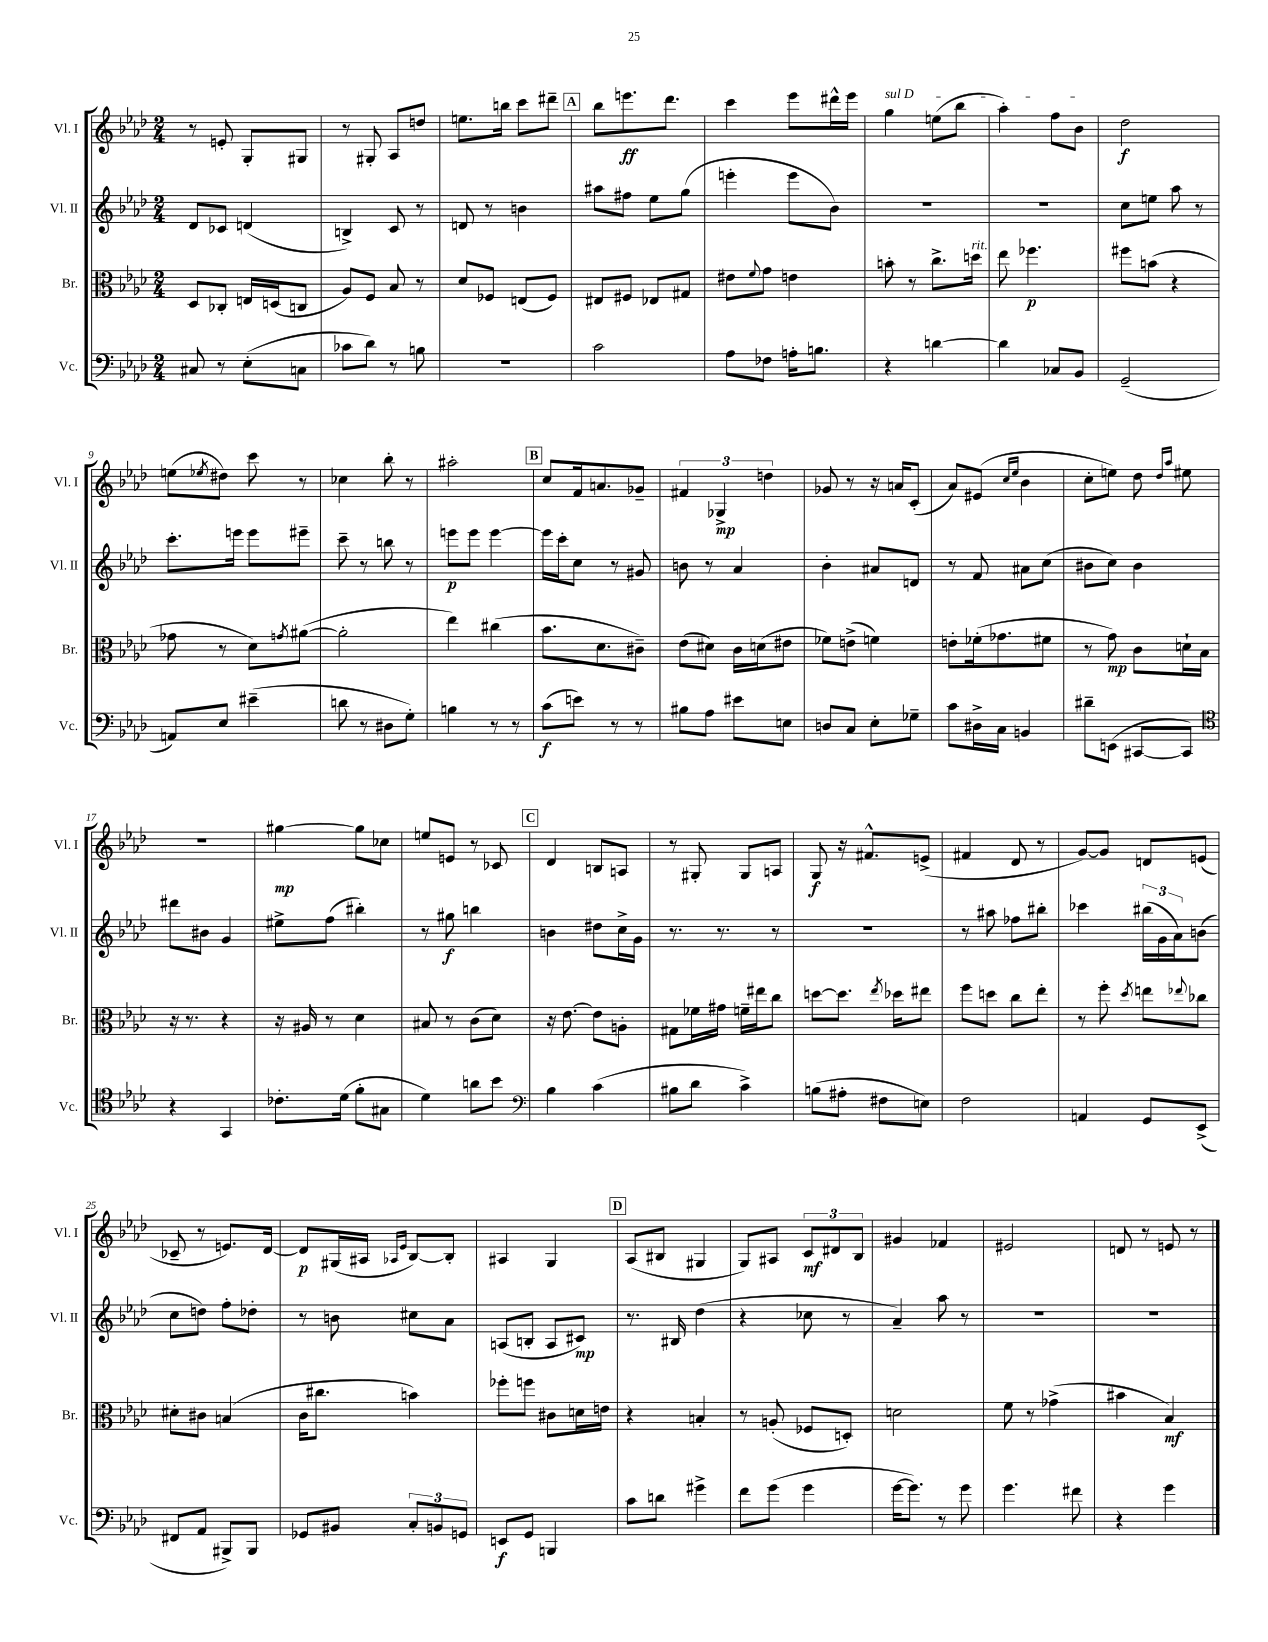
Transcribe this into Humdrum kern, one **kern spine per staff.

**kern	**dynam	**kern	**dynam	**kern	**dynam	**kern	**dynam
*part4	*part4	*part3	*part3	*part2	*part2	*part1	*part1
*staff4	*staff4	*staff3	*staff3	*staff2	*staff2	*staff1	*staff1
*I"Vc.	*	*I"Br.	*	*I"Vl. II	*	*I"Vl. I	*
*I'Vc.	*	*I'Br.	*	*I'Vl. II	*	*I'Vl. I	*
*clefF4	*	*clefC3	*	*clefG2	*	*clefG2	*
*k[b-e-a-d-]	*	*k[b-e-a-d-]	*	*k[b-e-a-d-]	*	*k[b-e-a-d-]	*
*M2/4	*	*M2/4	*	*M2/4	*	*M2/4	*
=1	=1	=1	=1	=1	=1	=1	=1
8C#X/	.	8D-/L	.	8d-/L	.	8r	.
8r	.	8C-X'/J	.	8c-X/J	.	8en'/	.
(8E-'\L	.	16En/LL	.	(4dn/	.	8G'/L	.
.	.	(16Dn/J	.	.	.	.	.
8Cn\J	.	8Cn/J	.	.	.	8G#X/J	.
=2	=2	=2	=2	=2	=2	=2	=2
8c-X\L	.	8A-/L)	.	4Bn^/)	.	8r	.
8d-\J)	.	8F/J	.	.	.	8G#X'/	.
8r	.	8B-/	.	8c/	.	8A-/L	.
8Bn\	.	8r	.	8r	.	8ddn/J	.
=3	=3	=3	=3	=3	=3	=3	=3
2r	.	8d-/L	.	8dn/	.	8.een\L	.
.	.	8F-X/J	.	8r	.	.	.
.	.	.	.	.	.	16bbn\Jk	.
.	.	(8En/L	.	4bn\	.	8ccc\L	.
.	.	8F-/J)	.	.	.	8ddd#X~\J	.
!!LO:REH:place=s1:t=A
=4	=4	=4	=4	=4	=4	=4	=4
2c\	.	8E#X/L	.	8aa#X\L	.	8bb-\L	.
.	.	8F#X/J	.	8ff#X\J	.	8.eeen\	ff
.	.	8E-X/L	.	8ee-\L	.	.	.
.	.	.	.	.	.	8.ddd-\J	.
.	.	8G#X/J	.	(8gg\J	.	.	.
=5	=5	=5	=5	=5	=5	=5	=5
8A-\L	.	8e#X\L	.	4eeen'\	.	4ccc\	.
.	.	8qqf/	.	.	.	.	.
8F-X\J	.	8g\J	.	.	.	.	.
16An'\KL	.	4en\	.	8eee\L	.	8eee-\L	.
8.Bn\J	.	.	.	.	.	.	.
.	.	.	.	8b-\J)	.	16ddd#X^^\L	.
.	.	.	.	.	.	16eee-\JJ	.
=6	=6	=6	=6	=6	=6	=6	=6
!	!	!	!	!	!	!LO:TX:a:i:t=sul D	!
4r	.	8bn'\	.	2r	.	4gg\	.
.	.	8r	.	.	.	.	.
[4dn\	.	8.cc^\L	.	.	.	(8een\L	.
.	.	.	.	.	.	8bb-\J	.
!	!	!LO:TX:a:i:t=rit.	!	!	!	!	!
.	.	16ddn\Jk	.	.	.	.	.
=7	=7	=7	=7	=7	=7	=7	=7
4d\]	.	8ee-\	.	2r	.	4aa-'\)	.
.	.	4.ff-X\	p	.	.	.	.
8C-X/L	.	.	.	.	.	8ff\L	.
8BB-/J	.	.	.	.	.	8b-\J	.
=8	=8	=8	=8	=8	=8	=8	=8
(2GG~/	.	8ff#X\L	.	8cc\L	.	2dd-\	f
.	.	(8bn\J	.	8een\J	.	.	.
.	.	4r	.	8aa-\	.	.	.
.	.	.	.	8r	.	.	.
!!LO:LB:g=z
=9	=9	=9	=9	=9	=9	=9	=9
8AAn/L)	.	8g-X\	.	8.ccc'\L	.	(8een\L	.
.	.	.	.	.	.	8qee-X/	.
8E-/J	.	8r	.	.	.	8dd#X\J)	.
.	.	.	.	16eeen\Jk	.	.	.
(4e#X~\	.	8d-\L)	.	8eee\L	.	8ccc\	.
.	.	8qgn/	.	.	.	.	.
.	.	([8a#X\J	.	8eee#X~\J	.	8r	.
=10	=10	=10	=10	=10	=10	=10	=10
8dn\	.	2a#'\]	.	8ccc~\	.	4cc-X\	.
8r	.	.	.	8r	.	.	.
8D#X\L	.	.	.	8bbn\	.	8bb-'\	.
8G'\J)	.	.	.	8r	.	8r	.
=11	=11	=11	=11	=11	=11	=11	=11
4Bn\	.	4ee-\)	.	8eeen\L	p	2aa#X'\	.
.	.	.	.	8eee\J	.	.	.
8r	.	(4cc#X\	.	[4eee\	.	.	.
8r	.	.	.	.	.	.	.
!!LO:REH:place=s1:t=B
=12	=12	=12	=12	=12	=12	=12	=12
(8c\L	f	8.b-\L	.	16eee\LL]	.	8cc/L	.
.	.	.	.	16ccc'\J	.	.	.
8en\J)	.	.	.	8cc\J	.	16f/k	.
.	.	8.d-\	.	.	.	8.an/	.
8r	.	.	.	8r	.	.	.
8r	.	8c#X~\J)	.	8g#X/	.	8g-X~/J	.
=13	=13	=13	=13	=13	=13	=13	=13
8B#X\L	.	(8e-\L	.	8bn\	.	6f#X/	.
8A-\J	.	8d#X\J)	.	8r	.	.	.
.	.	.	.	.	.	6G-X^/	mp
8e#X\L	.	16c\LL	.	4a-/	.	.	.
.	.	(16dn\J	.	.	.	.	.
.	.	.	.	.	.	6ddn\	.
8En\J	.	8e#X\J	.	.	.	.	.
=14	=14	=14	=14	=14	=14	=14	=14
8Dn/L	.	8f-X\L)	.	4b-'\	.	8g-X/	.
8C/J	.	(8en^\J	.	.	.	8r	.
8E-'\L	.	4fn\)	.	8a#X/L	.	16r	.
.	.	.	.	.	.	16an/KL	.
8G-X~\J	.	.	.	8dn/J	.	(8c'/J	.
=15	=15	=15	=15	=15	=15	=15	=15
8c\L	.	8en'\L	.	8r	.	8a-/L)	.
16D#X^\L	.	(16f-X'\k	.	8f/	.	(8e#X/J	.
16C\JJ	.	8.g-X\	.	.	.	.	.
.	.	.	.	.	.	16qqcc/LL	.
.	.	.	.	.	.	16qqee-/JJ	.
4BBn/	.	.	.	8a#X\L	.	4b-\	.
.	.	8f#X\J	.	(8cc\J	.	.	.
=16	=16	=16	=16	=16	=16	=16	=16
8d#X~\L	.	8r	.	8b#X\L	.	8cc'\L	.
(8EEn\J	.	8g\)	mp	8cc\J)	.	8een\J)	.
[8CC#X/L	.	8c\L	.	4b#\	.	8dd-\	.
.	.	.	.	.	.	16qqdd-/LL	.
.	.	.	.	.	.	16qqaa-/JJ	.
8CC#/J])	.	16dn`\L	.	.	.	8ee#X\	.
.	.	16B-\JJ	.	.	.	.	.
!!LO:LB:g=z
=17	=17	=17	=17	=17	=17	=17	=17
*clefC4	*	*	*	*	*	*	*
4r	.	16r	.	8ddd#X\L	.	2r	.
.	.	8.r	.	.	.	.	.
.	.	.	.	8b#X\J	.	.	.
4GG/	.	4r	.	4g/	.	.	.
=18	=18	=18	=18	=18	=18	=18	=18
8.c-X'\L	.	16r	.	8ee#X^\L	.	[4gg#X\	mp
.	.	16A#X/	.	.	.	.	.
.	.	8r	.	(8ff\J	.	.	.
(16d-\Jk	.	.	.	.	.	.	.
8f'\L	.	4d-\	.	4bb#X'\)	.	8gg#\L]	.
8G#X\J	.	.	.	.	.	8cc-X\J	.
=19	=19	=19	=19	=19	=19	=19	=19
4d-\)	.	8B#X/	.	8r	.	8een/L	.
.	.	8r	.	8gg#X\	f	8en/J	.
8an\L	.	(8c\L	.	4bbn\	.	8r	.
8b-\J	.	8d-\J)	.	.	.	8c-X/	.
!!LO:REH:place=s1:t=C
=20	=20	=20	=20	=20	=20	=20	=20
*clefF4	*	*	*	*	*	*	*
4B-\	.	16r	.	4bn\	.	4d-/	.
.	.	[8.e-\	.	.	.	.	.
(4c\	.	8e-\L]	.	8dd#X\L	.	8Bn/L	.
.	.	8An'\J	.	16cc^\L	.	8An/J	.
.	.	.	.	16g\JJ	.	.	.
=21	=21	=21	=21	=21	=21	=21	=21
8B#X\L	.	8G#X\L	.	8.r	.	8r	.
8d-\J	.	16f-X\L	.	.	.	8G#X'/	.
.	.	16g#X\JJ	.	8.r	.	.	.
4c^\)	.	16fn~\LL	.	.	.	8G#/L	.
.	.	16ee#X\J	.	.	.	.	.
.	.	8cc\J	.	8r	.	8An/J	.
=22	=22	=22	=22	=22	=22	=22	=22
(8Bn\L	.	[8ddn\L	.	2r	.	8G/	f
8A#X'\J	.	8.dd\J]	.	.	.	16r	.
.	.	.	.	.	.	8.f#X^^/L	.
8F#X\L	.	.	.	.	.	.	.
.	.	8qee-/	.	.	.	.	.
.	.	16dd-X\KL	.	.	.	.	.
8En\J)	.	8ee#X\J	.	.	.	(8en^/J	.
=23	=23	=23	=23	=23	=23	=23	=23
2F\	.	8ff\L	.	8r	.	4f#X/	.
.	.	8ddn\J	.	8aa#X\	.	.	.
.	.	8cc\L	.	8ff-X\L	.	8d-/	.
.	.	8ee-'\J	.	8bb#X'\J	.	8r	.
=24	=24	=24	=24	=24	=24	=24	=24
4AAn/	.	8r	.	4ccc-X\	.	[8g/L)	.
.	.	8ff'\	.	.	.	8g/J]	.
.	.	8qdd-/	.	.	.	.	.
8GG/L	.	8een\L	.	(24bb#X\LL	.	8dn/L	.
.	.	.	.	24g\	.	.	.
.	.	.	.	24a-\J)	.	.	.
.	.	8qqee-X/	.	.	.	.	.
(8EE-^/J	.	8cc-X\J	.	(8bn\J	.	(8en/J	.
!!LO:LB:g=z
=25	=25	=25	=25	=25	=25	=25	=25
8FF#X/L	.	8d#X'\L	.	8cc\L	.	8c-X~/	.
8AA-/J	.	8c#X\J	.	8ddn\J)	.	8r	.
8BBB#X^/L)	.	(4Bn/	.	8ff'\L	.	8.en/L)	.
8BBB#/J	.	.	.	8dd-X'\J	.	.	.
.	.	.	.	.	.	[16d-/Jk	.
=26	=26	=26	=26	=26	=26	=26	=26
8GG-X/L	.	16c\KL	.	8r	.	8d-/L]	p
.	.	8.cc#X\J	.	.	.	.	.
8BB#X/J	.	.	.	8bn\	.	(16G#X/L	.
.	.	.	.	.	.	16A#X/JJ	.
.	.	.	.	.	.	16qqA-X/LL	.
.	.	.	.	.	.	16qqe-/JJ	.
12C'/L	.	4bn\)	.	8cc#X\L	.	[8B-/L)	.
12BBn/	.	.	.	.	.	.	.
.	.	.	.	8a-\J	.	8B-'/J]	.
12GGn/J	.	.	.	.	.	.	.
=27	=27	=27	=27	=27	=27	=27	=27
8EEn/L	f	8ff-X'\L	.	(8An/L	.	4A#X/	.
8GG/J	.	8ffn\J	.	8Bn'/J	.	.	.
4BBBn/	.	8c#X\L	.	8A/L	.	4G/	.
.	.	16dn\L	.	8c#X/J)	mp	.	.
.	.	16en\JJ	.	.	.	.	.
!!LO:REH:place=s1:t=D
=28	=28	=28	=28	=28	=28	=28	=28
8c\L	.	4r	.	8.r	.	(8A-/L	.
8dn\J	.	.	.	.	.	8B#X/J	.
.	.	.	.	16B#X/	.	.	.
4g#X^\	.	4Bn'/	.	(4dd-\	.	4G#X/	.
=29	=29	=29	=29	=29	=29	=29	=29
8f\L	.	8r	.	4r	.	8G/L)	.
(8g\J	.	(8An'/	.	.	.	8A#X/J	.
4g\	.	8F-X/L	.	8cc-X\	.	12c/L	mf
.	.	.	.	.	.	12d#X/	.
.	.	8Dn'/J)	.	8r	.	.	.
.	.	.	.	.	.	12B-/J	.
=30	=30	=30	=30	=30	=30	=30	=30
[16g\KL	.	2dn\	.	4a-~/)	.	4g#X/	.
8.g\J])	.	.	.	.	.	.	.
8r	.	.	.	8aa-\	.	4f-X/	.
8g\	.	.	.	8r	.	.	.
=31	=31	=31	=31	=31	=31	=31	=31
4.g\	.	8f\	.	2r	.	2e#X/	.
.	.	8r	.	.	.	.	.
.	.	(4g-X^\	.	.	.	.	.
8f#X\	.	.	.	.	.	.	.
=32	=32	=32	=32	=32	=32	=32	=32
4r	.	4b#X\	.	2r	.	8dn/	.
.	.	.	.	.	.	8r	.
4g\	.	4B-/)	mf	.	.	8en/	.
.	.	.	.	.	.	8r	.
==	==	==	==	==	==	==	==
*-	*-	*-	*-	*-	*-	*-	*-
